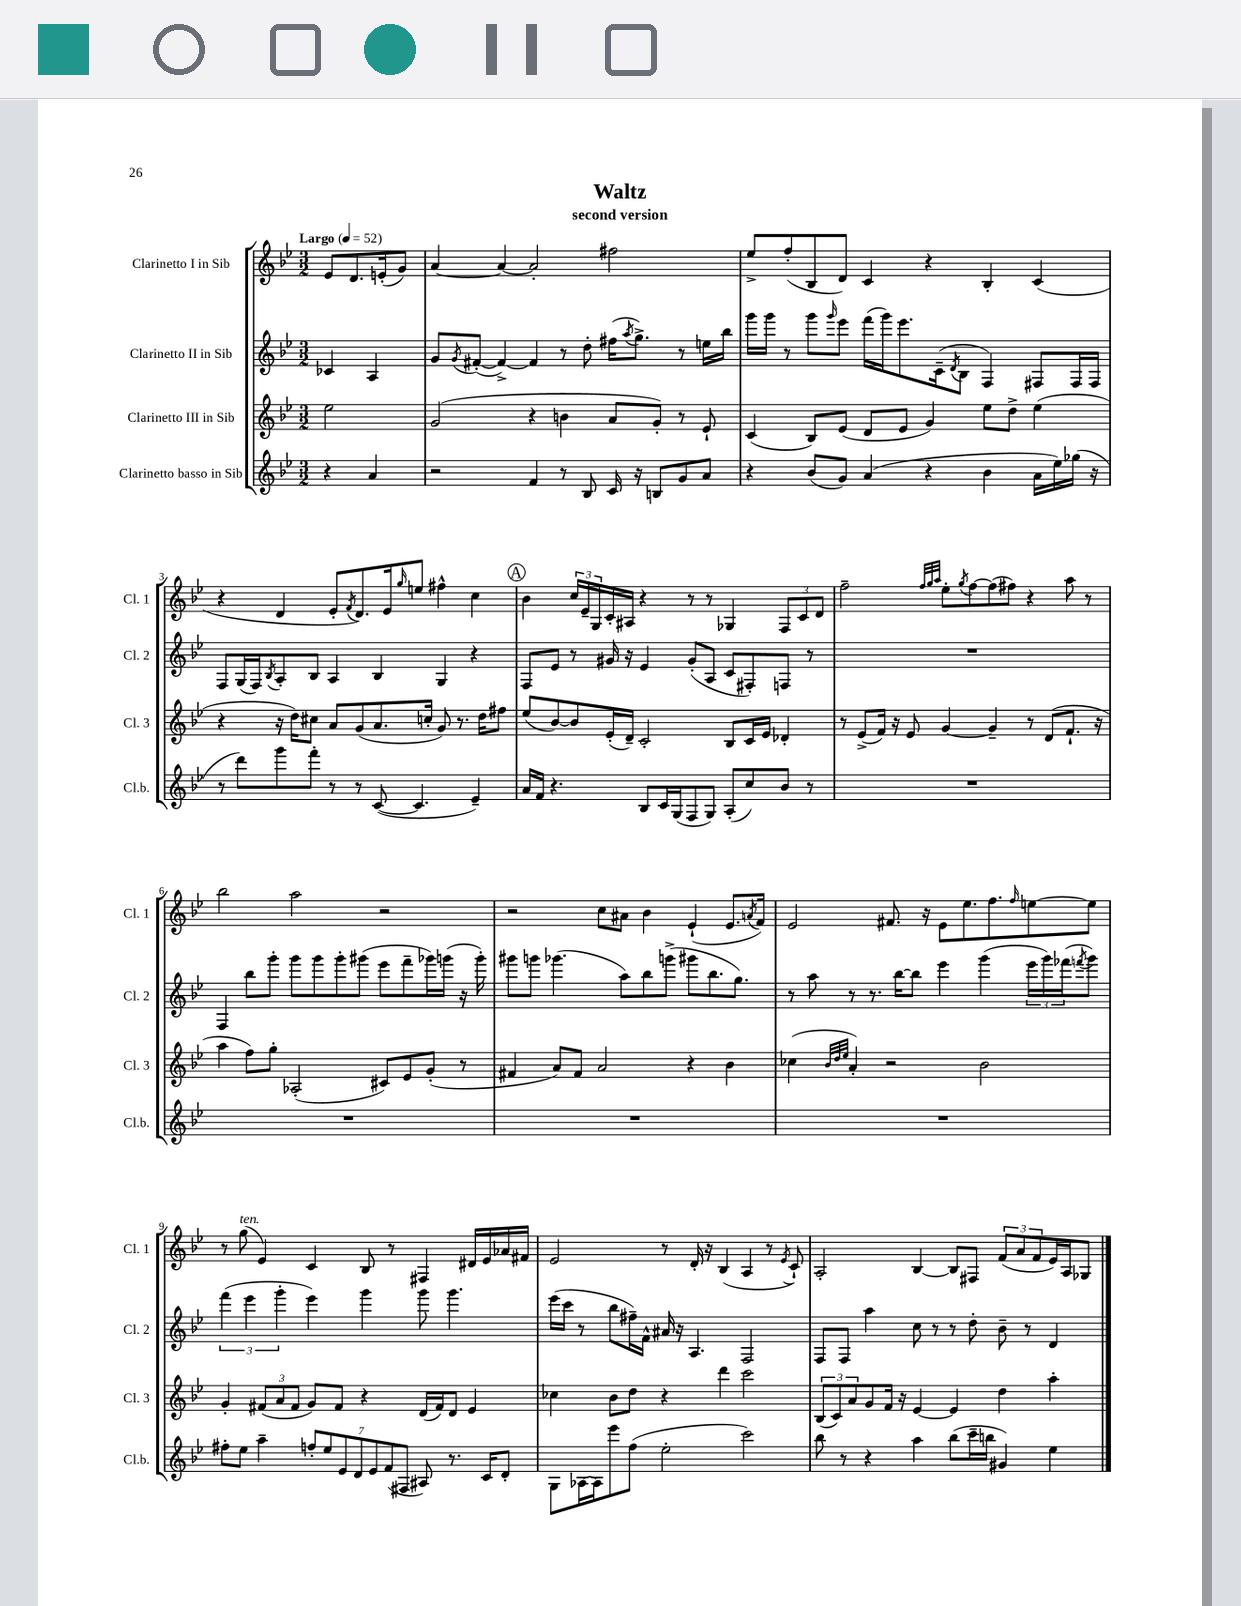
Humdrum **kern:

**kern	**kern	**kern	**kern
*part4	*part3	*part2	*part1
*staff4	*staff3	*staff2	*staff1
*I"Clarinetto basso in Sib	*I"Clarinetto III in Sib	*I"Clarinetto II in Sib	*I"Clarinetto I in Sib
*I'Cl.b.	*I'Cl. 3	*I'Cl. 2	*I'Cl. 1
*clefG2	*clefG2	*clefG2	*clefG2
*k[b-e-]	*k[b-e-]	*k[b-e-]	*k[b-e-]
*M3/2	*M3/2	*M3/2	*M3/2
*MM52	*MM52	*MM52	*MM52
=	=	=	=
!	!	!	!LO:TX:a:B:t=Largo
4r	2ee-\	4c-X/	8e-/L
.	.	.	8.d/
4a/	.	4A/	.
.	.	.	(16en'/k
.	.	.	8g/J)
=1	=1	=1	=1
2r	(2g/	8g/L	[4a/
.	.	8qg/	.
.	.	([8f#X'/J	.
.	.	4f#^/_)	4a/_
4f/	4r	4f#/]	2a'/]
8r	4bn\	8r	.
8B-/	.	8dd'\	.
16c/	8a/L	(16ff#X\KL	2ff#X\
.	.	8qaa/	.
16r	.	8.gg^\J)	.
8Bn/L	8g'/J)	.	.
8g/	8r	8r	.
8a/J	8e-`/	16een\LL	.
.	.	16bb-\JJ	.
=2	=2	=2	=2
4r	(4c/	16ggg\LL	8ee-^/L
.	.	16ggg\JJ	.
.	.	8r	(8ff'/
(8b-/L	8B-/L)	8ggg\L	8B-/
.	.	16qqggg/	.
8g/J)	(8e-/J	8eee-\J	8d/J)
(4a/	8d/L	(16fff\LL	4c/
.	.	16ggg\J)	.
.	8e-/J	8.eee-\	.
4r	4g/)	.	4r
.	.	(16c~\k	.
.	.	8qd/	.
.	.	8B-\J	.
4b-\	8ee-\L	4F/)	4B-'/
.	8dd^\J	.	.
16a\LL	(4ee-\	8F#X/L	(4c/
16ee-\)	.	.	.
(16gg-X\JJ	.	16F#/L	.
16r	.	16F#/JJ	.
!!LO:LB:g=z
=3	=3	=3	=3
8r	4r	8F/L	4r
8ddd\L)	.	(16G/L	.
.	.	16F/J)	.
.	.	8qB-/	.
8ggg\	16r	8A'/	4d/
.	16dd\KL)	.	.
8fff'\J	8cc#X\J	8B-/J	.
8r	8a/L	4A/	8e-'/L
.	.	.	8qf/
8r	(8g/	.	8.d/)
([8c/	8.a/	4B-/	.
.	.	.	16e-/k
.	.	.	16qqgg/
4.c/]	.	.	8een/J
.	16ccn'/Jk	.	.
.	8g/)	4G/	4ff#X^^\
.	8.r	.	.
4e-~/)	.	4r	4cc\
.	16dd\KL	.	.
.	8ff#X\J	.	.
!!LO:REH:place=s1:t=A
=4	=4	=4	=4
16a/LL	(8ee-/L	8F/L	4b-\
16f/JJ	.	.	.
4.r	[8b-/)	8e-/J	.
.	8b-/]	8r	24cc/LL
.	.	.	24e-~/
.	.	.	24G/
.	(16e-'/L	16g#X/	16c'/
.	16d~/JJ)	16r	16A#X/JJ
8B-/L	2c'/	4e-/	4r
16c/L	.	.	.
(16G/J	.	.	.
8F/	.	(8g#'/L	8r
8G/J)	.	8A/J	8r
(8A'/L	8B-/L	8c/L	4G-X/
8cc/)	16c/L	8F#X'/)	.
.	16e-/JJ	.	.
8b-/J	4d-X'/	8Fn/J	12F/L
.	.	.	12c/
8r	.	8r	.
.	.	.	12d/J
=5	=5	=5	=5
1.r	8r	1.r	2ff~\
.	(8e-^/L	.	.
.	16f/Jk)	.	.
.	16r	.	.
.	8e-/	.	.
.	.	.	32qqff/LLL
.	.	.	32qqgg/
.	.	.	32qqaa/JJJ
.	[4g/	.	8ee-'\L
.	.	.	8qgg/
.	.	.	[8ff\
.	4g~/]	.	(8ff\]
.	.	.	8ff#X\J)
.	8r	.	4r
.	(8d/L	.	.
.	8.f`/J	.	8aa\
.	.	.	8r
.	16r	.	.
!!LO:LB:g=z
=6	=6	=6	=6
1.r	4aa\	4F/	2bb-\
.	8ff\L)	8bb-\L	.
.	8gg'\J	8ggg'\J	.
.	(2A-X'/	8ggg\L	2aa\
.	.	8ggg\	.
.	.	8ggg'\	.
.	.	(8ggg#X\J	.
.	8c#X/L)	8eee-\L	2r
.	8e-/	8fff~\	.
.	(8g'/J	16ggg-X\L)	.
.	.	(16gggn\JJ	.
.	8r	16r	.
.	.	16ggg'\)	.
=7	=7	=7	=7
1.r	4f#X/	8ggg#X\L	2r
.	.	8gggn\J	.
.	8a/L)	(4.ggg-X\	.
.	8f#/J	.	.
.	2a/	.	8cc\L
.	.	8aa\L)	8a#X\J
.	.	8bb-\	4b-\
.	.	(8gggn^\J	.
.	4r	8ggg#X\L	(4e-`/
.	.	8.bb-\	.
.	4b-\	.	8.e-/L
.	.	8.gg\J)	.
.	.	.	8qan/
.	.	.	16f/Jk)
=8	=8	=8	=8
1.r	(4cc-X\	8r	2e-/
.	.	8aa\	.
.	32qqb-/LLL	.	.
.	32qqdd/	.	.
.	32qqee-/JJJ	.	.
.	4a'/)	8r	.
.	.	8.r	.
.	2r	.	8.f#X/
.	.	[16bb-\KL	.
.	.	8bb-\J]	.
.	.	.	16r
.	.	4eee-\	8e-\L
.	.	.	8.ee-\
.	2b-\	(4ggg\	.
.	.	.	8.ff\
.	.	.	16qqff/
.	.	24eee-\LL	[8een\
.	.	24ggg\)	.
.	.	(24fff-X\J	.
.	.	8qfffn/	.
.	.	8ggg\J)	8ee\J]
!!LO:LB:g=z
=9	=9	=9	=9
8ff#X'\L	4g'/	(6fff\	8r
!	!	!	!LO:TX:a:i:t=ten.
8ee-\J	.	.	(8gg\
.	.	6eee-\	.
4aa~\	(12f#X/L	.	4e-/)
.	12a/	6ggg'\	.
.	12f#/J	.	.
14ffn'/L	8g/L)	4eee-\)	4c/
14ee-/	.	.	.
.	8f#/J	.	.
14e-/	.	.	.
14d/	.	.	.
.	4r	4ggg\	8B-/
14e-/	.	.	.
(14f/	.	.	.
.	.	.	8r
14F#X/J	.	.	.
8A#X/)	(16d/LL	8ggg\	4F#X/
.	16f#/J)	.	.
8.r	8d/J	4.ggg\	.
.	4e-/	.	16d#X/LL
16c/KL	.	.	16e-/
8d'/J	.	.	16a-X/
.	.	.	16f#X/JJ
=10	=10	=10	=10
8G\L	4cc-X\	(16eee-\LL	2e-/
.	.	16ccc\JJ	.
[16A-X\L	.	8r	.
16A-\J]	.	.	.
8eee-\	8b-\L	8bb-\L	.
(8ff\J	8dd\J	16ff#X~\L)	.
.	.	16f^^\JJ	.
2ee-'\	4r	16a#X/	8r
.	.	16r	.
.	.	4.A/	16d'/
.	.	.	16r
.	4ddd\	.	(4B-/
2ccc\)	2ccc\	2F/	4A/
.	.	.	8r
.	.	.	8qe-/
.	.	.	8c`/)
=11	=11	=11	=11
8bb-\	(12B-/L	8F/L	2A'/
.	12c/)	.	.
8r	.	8F/J	.
.	12a/	.	.
4r	8g/	4aa\	.
.	16f/Jk	.	.
.	16r	.	.
4aa\	[4e-/	8cc\	[4B-/
.	.	8r	.
(8bb-\L	4e-/]	8r	8B-/L]
16ccc~\L	.	8dd'\	8F#X/J
16bbn\JJ	.	.	.
4g#X/)	4dd\	8b-~\	(12f/L
.	.	.	12a/
.	.	8r	.
.	.	.	12f/
4ee-\	4aa'\	4d/	16e-/L)
.	.	.	16A/J
.	.	.	8G-X/J
==	==	==	==
*-	*-	*-	*-
